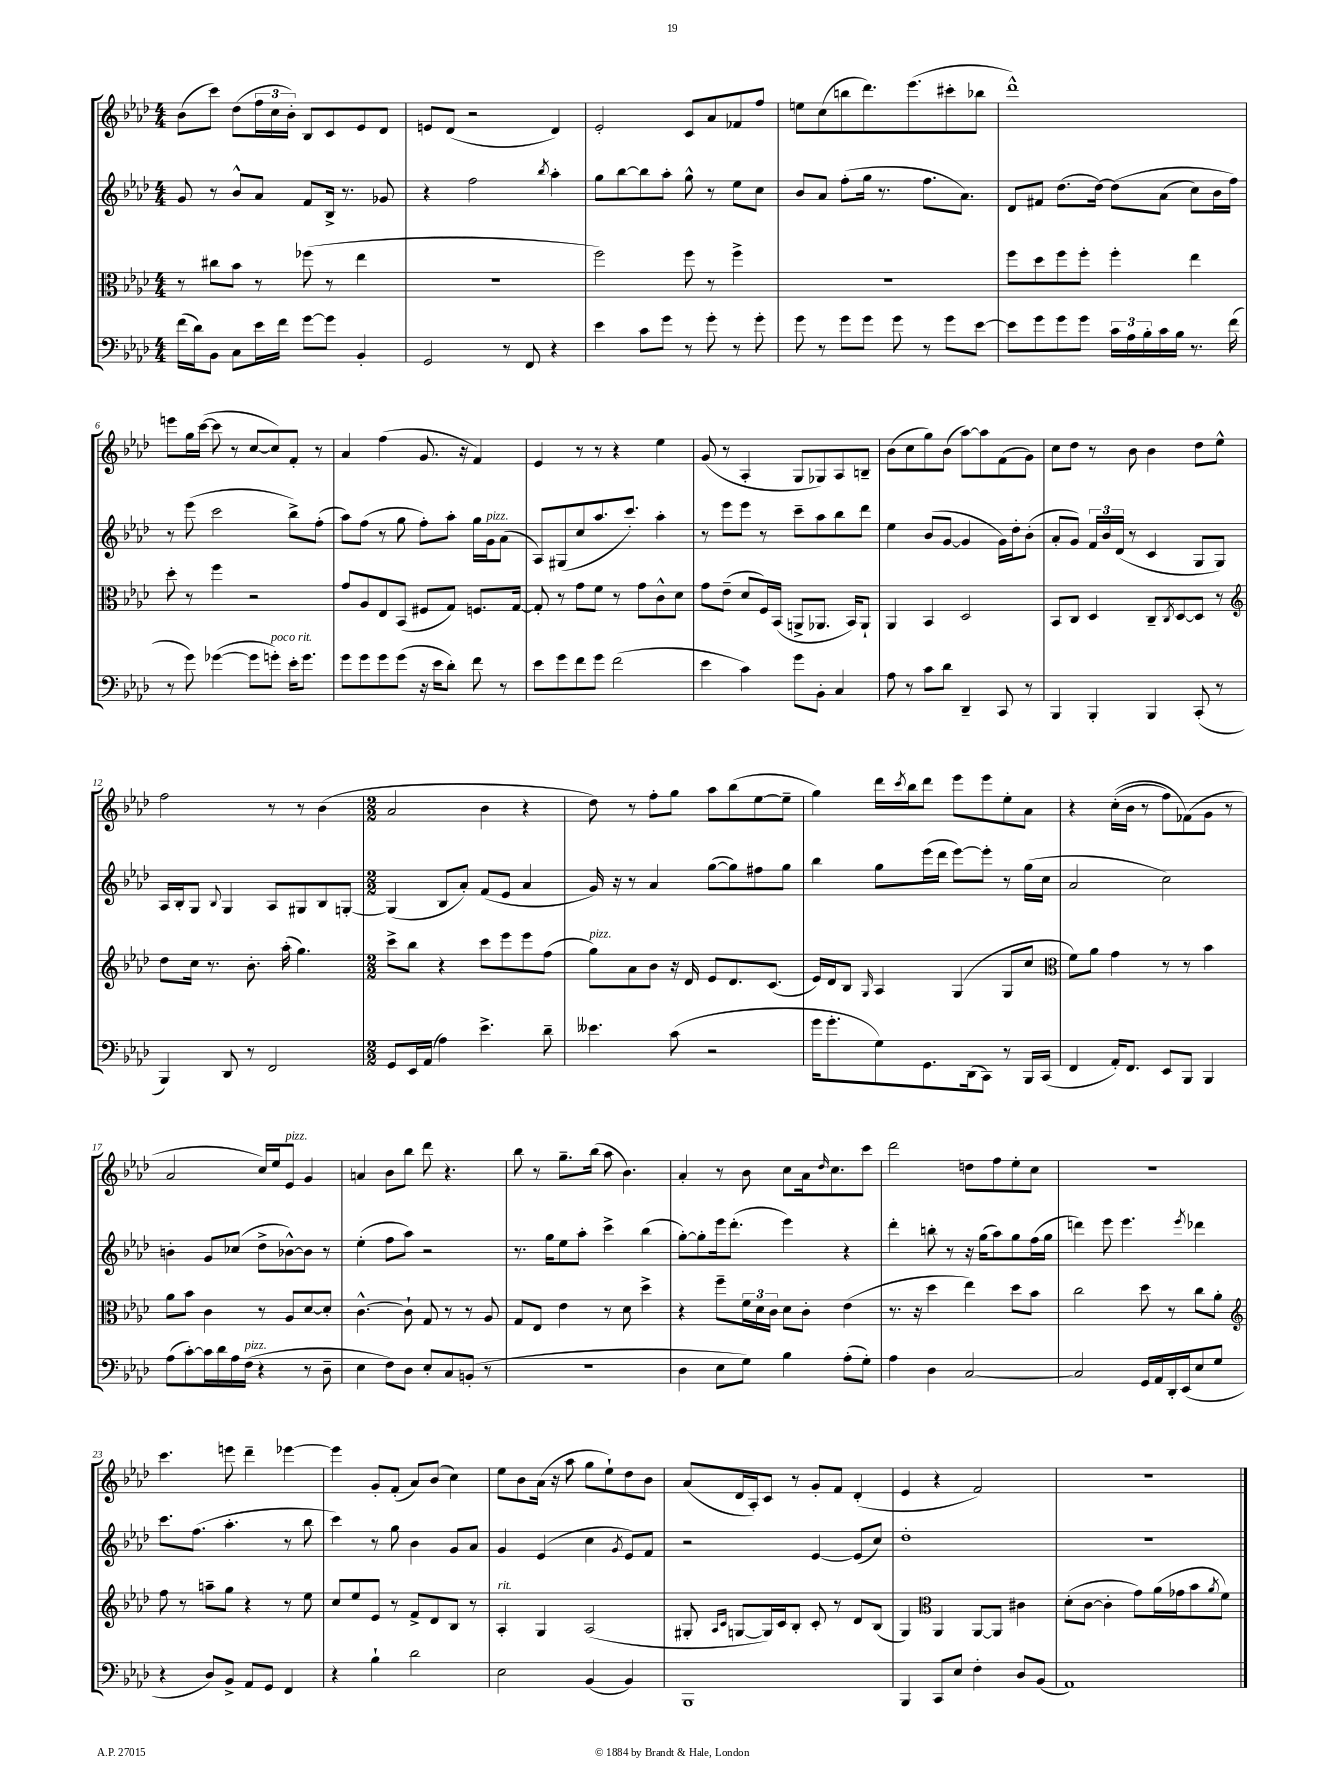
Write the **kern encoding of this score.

**kern	**kern	**kern	**kern
*staff4	*staff3	*staff2	*staff1
*clefF4	*clefC3	*clefG2	*clefG2
*k[b-e-a-d-]	*k[b-e-a-d-]	*k[b-e-a-d-]	*k[b-e-a-d-]
*M4/4	*M4/4	*M4/4	*M4/4
(16f	8r	8g	(8b-
16d-)	.	.	.
8BB-	8cc#	8r	8ccc)
8C	8b-	8b-^^	(8dd-
16e-	8r	8a-	24ff
.	.	.	24cc
16f	.	.	.
.	.	.	24b-')
[8g	(8ff-	8f	8B-
8g]	8r	16B-^	8c
.	.	8.r	.
4BB-'	4ee-	.	8e-
.	.	8g-	8d-
=	=	=	=
2GG	1r	4r	8e
.	.	.	(8d-
.	.	2ff	2r
8r	.	.	.
8FF	.	.	.
.	.	8qbb-	.
4r	.	4aa-'	4d-)
=	=	=	=
4e-	2ff)	8gg	2e-'
.	.	[8bb-	.
8c	.	8bb-]	.
8g	.	8aa-'	.
8r	8ff	8gg^^	8c
8g'	8r	8r	8a-
8r	4ff^	8ee-	8f-
8g'	.	8cc	8ff
=	=	=	=
8g	1r	8b-	8ee
8r	.	8a-	(8cc
8g	.	(8ff'	8bb
8g	.	16gg	8.ddd-)
.	.	8.r	.
8g	.	.	.
.	.	.	(8.eee-
8r	.	8.ff	.
8g	.	.	8ccc#'
.	.	8.a-)	.
[8e-	.	.	8bb-
=	=	=	=
8e-]	8ff	8d-	1ddd-^^)
8g	8dd-	8f#	.
8g	8ff	(8.dd-	.
8g	8ff'	.	.
.	.	[16dd-)	.
24c	4ff'	&(8dd-]	.
24A-	.	.	.
24B-'	.	.	.
16c	.	(8a-	.
16B-	.	.	.
8.r	4ee-	8cc)	.
.	.	16b-	.
(16f	.	16ff&)	.
=	=	=	=
8r	8dd-'	8r	8eee
8g)	8r	(8eee-	16gg
.	.	.	([16ccc
([4g-	4ff	2ccc	8ccc]
.	.	.	8r
8g-]	2r	.	[8cc
8g')	.	.	8cc])
16e-'	.	8bb-^)	8f'
8.g	.	.	.
.	.	(8ff'	8r
=	=	=	=
8g	8g	8aa-)	4a-
8g	8A-	(8ff	.
8g	8E-	8r	(4ff
(8g	(8BB-	8gg	.
16r	8F#	8ff')	8.g
16e-	.	.	.
8d-')	8G)	8aa-'	.
.	.	.	16r
8f	8.F	16gg	4f)
.	.	16g	.
8r	.	(8a-	.
.	[16G	.	.
=	=	=	=
8e-	8G']	8A-)	4e-
8g	8r	(8G#	.
8f	8g	8cc	8r
8g	8f	8.aa-	8r
(2f	8r	.	4r
.	.	8.ccc')	.
.	8g	.	.
.	8c^^	4aa-'	4ee-
.	8d-	.	.
=	=	=	=
4e-	8g	8r	(8g
.	(8e-~	8eee-	8r
4c)	8d-	8eee-	4A-'
.	16F)	8r	.
.	(16BB-	.	.
8g	8AA^	8ccc~	8G
8BB-'	8.AA-	8aa-	8G-)
4C	.	8bb-	8A-
.	16BB-)	.	.
.	8AA-`	8ddd-	8B~
=	=	=	=
8A-	4AA-	4ee-	(8b-
8r	.	.	8cc
8c	4BB-	(8b-	8gg)
8d-	.	[8g	(8b-
4DD-~	2D-	4g]	[8aa-)
.	.	.	8aa-]
8CC	.	16g)	(8f
.	.	16dd-'	.
8r	.	(8b-'	8g)
=	=	=	=
4BBB-	8BB-	8a-'	8cc
.	8C	8g)	8dd-
4BBB-'	4D-	24f	8r
.	.	24b-	.
.	.	(24d-	.
.	.	8r	8b-
4BBB-	8C~	4c	4b-
.	8qC	.	.
.	[8D-	.	.
(8CC'	8D-]	8G	8dd-
8r	8r	8G)	8ee-^^
=	=	=	=
*	*clefG2	*	*
4BBB-)	8dd-	16A-	2ff
.	.	16B-'	.
.	16cc	8G	.
.	8.r	.	.
.	.	8qqB-	.
8DD-	.	4G	.
8r	8.b-'	.	.
2FF	.	8A-	8r
.	(16aa-'	.	.
.	4.gg)	8G#	8r
.	.	8B-	(4b-
.	.	[8G'	.
=	=	=	=
*M2/2	*M2/2	*M2/2	*M2/2
8GG	8ccc^	(4G]	2a-
16EE-	8bb-	.	.
(16AA-	.	.	.
4A-)	4r	8B-	.
.	.	8a-')	.
4.e-^	8ccc	(8f	4b-
.	8eee-	8e-	.
.	8eee-	4a-	4r
8d-~	(8ff	.	.
=	=	=	=
4.e--	8gg)	16g)	8dd-)
.	.	16r	.
.	8a-	8r	8r
.	8b-	4a-	8ff'
(8c	16r	.	8gg
.	16d-	.	.
2r	8e-	([8gg	8aa-
.	8.d-	8gg])	(8bb-
.	.	8ff#	[8ee-
.	(8.c	.	.
.	.	8gg	8ee-~]
=	=	=	=
16g	16e-)	4bb-	4gg)
8.g'	16d-	.	.
.	8B-	.	.
.	16qqG	.	.
8G)	4A-	8gg	16ddd-
.	.	.	8qccc
.	.	.	16bb-
8.GG	.	(16eee-	8ddd-
.	.	16ddd-	.
.	(4G	[8eee-)	8eee-
(16DD-	.	.	.
8CC)	.	8eee-']	8eee-
8r	8G	8r	8ee-'
16BBB-	8cc	(16gg	8a-
(16CC	.	16cc	.
=	=	=	=
*	*clefC3	*	*
4FF	8f)	2a-	4r
.	8a-	.	.
16AA-')	4g	.	&((16cc'
8.FF	.	.	16b-
.	.	.	8r
8EE-	8r	2cc)	8ff)
8BBB-	8r	.	(8f-&)
4BBB-	4b-	.	8g
.	.	.	8r
=	=	=	=
(8A-	8a-	4b'	2a-
[8c')	8b-	.	.
16c]	4c	8g	.
16d-	.	.	.
16A-	.	(8cc-	.
(16F	.	.	.
4r	8r	8dd-^	16cc)
.	.	.	16ee-
.	8A-	[8b-^^)	8e-
8r	[8d-	8b-]	4g
8D-~	8d-']	8r	.
=	=	=	=
4E-	[4.c^^	(4ee-'	4a
8F)	.	8ff	8b-
8D-	8c`]	8aa-)	8bb-
8E-'	8G	2r	8ddd-
8C	8r	.	4.r
(8BB'	8r	.	.
8r	8A-	.	.
=	=	=	=
1r	8G	8.r	8bb-
.	8E-	.	8r
.	.	16gg	.
.	4e-	8ee-	8.gg~
.	.	8aa-'	.
.	.	.	(16bb-
.	8r	4ccc^	8aa-
.	8d-	.	4.b-)
.	4dd-^	(4bb-	.
=	=	=	=
4D-	4r	[8gg')	4a-'
.	.	8gg']	.
8E-	8ff~	16eee-	8r
.	.	(8.ddd-'	.
8G)	24f	.	8b-
.	24d-	.	.
.	24c	.	.
4B-	8d-	4eee-)	8cc
.	8c'	.	16a-
.	.	.	16qqdd-
.	.	.	8.cc
(8A-'	(4e-	4r	.
8G')	.	.	8ccc
=	=	=	=
4A-	8.r	4ddd-'	2ddd-
.	16r	.	.
4D-	4dd-	8bb'	.
.	.	8r	.
[2C	4ee-)	16r	8dd
.	.	(16gg	.
.	.	8aa-)	8ff
.	8dd-	8gg	8ee-'
.	8b-	(16ff	8cc
.	.	16gg	.
=	=	=	=
2C]	2cc	4ddd)	1r
.	.	8eee-	.
.	.	4.eee-	.
16GG	8dd-	.	.
16AA-	.	.	.
16DD-'	8r	.	.
(16EE-	.	.	.
.	.	8qeee-	.
8E-	8cc	4ddd-	.
8G	8a-'	.	.
=	=	=	=
*	*clefG2	*	*
4r	8ff	8.ccc	4.ccc
.	8r	.	.
.	.	(8.ff	.
8D-)	8aa~	.	.
8BB-^	8gg	4.aa-'	8eee
8AA-	4r	.	4ddd-~
8GG	.	.	.
4FF	8r	8r	[4eee-
.	8ee-	8bb-	.
=	=	=	=
4r	8cc	4ccc)	4eee-]
.	8ee-	.	.
4B-`	8e-	8r	8g'
.	8r	8gg	(8f'
2d-	8f^	4b-	8a-)
.	8d-	.	(8b-
.	8B-	8g	4cc)
.	8r	8a-	.
=	=	=	=
2E-	4A-'	4g	8ee-
.	.	.	8b-
.	4G	(4e-	(16a-
.	.	.	16r
.	.	.	8aa-
(4BB-	(2A-	4cc	8gg
.	.	.	8ee-`)
.	.	8qg	.
4BB-)	.	8e-)	8dd-
.	.	8f	8b-
=	=	=	=
1BBB-	8G#'	2r	(8a-
.	16qqA-	.	.
.	16qqc	.	.
.	[8G	.	16d-
.	.	.	16A-')
.	16G])	.	8c
.	16c	.	.
.	8B-'	.	8r
.	8c'	[4e-	8g'
.	8r	.	8f
.	8d-	(8e-]	(4d-'
.	(8B-	8cc)	.
=	=	=	=
4BBB-	4G)	1dd-'	4e-
*	*clefC3	*	*
8CC	4AA-	.	4r
8E-	.	.	.
4F'	[8AA-	.	2f)
.	8AA-]	.	.
8D-	4c#	.	.
(8BB-	.	.	.
=	=	=	=
1AA-)	(8d-'	1r	1r
.	[8c	.	.
.	4c']	.	.
.	8g)	.	.
.	(16a-	.	.
.	16g-	.	.
.	8b-	.	.
.	8qa-	.	.
.	8f)	.	.
==	==	==	==
*-	*-	*-	*-
